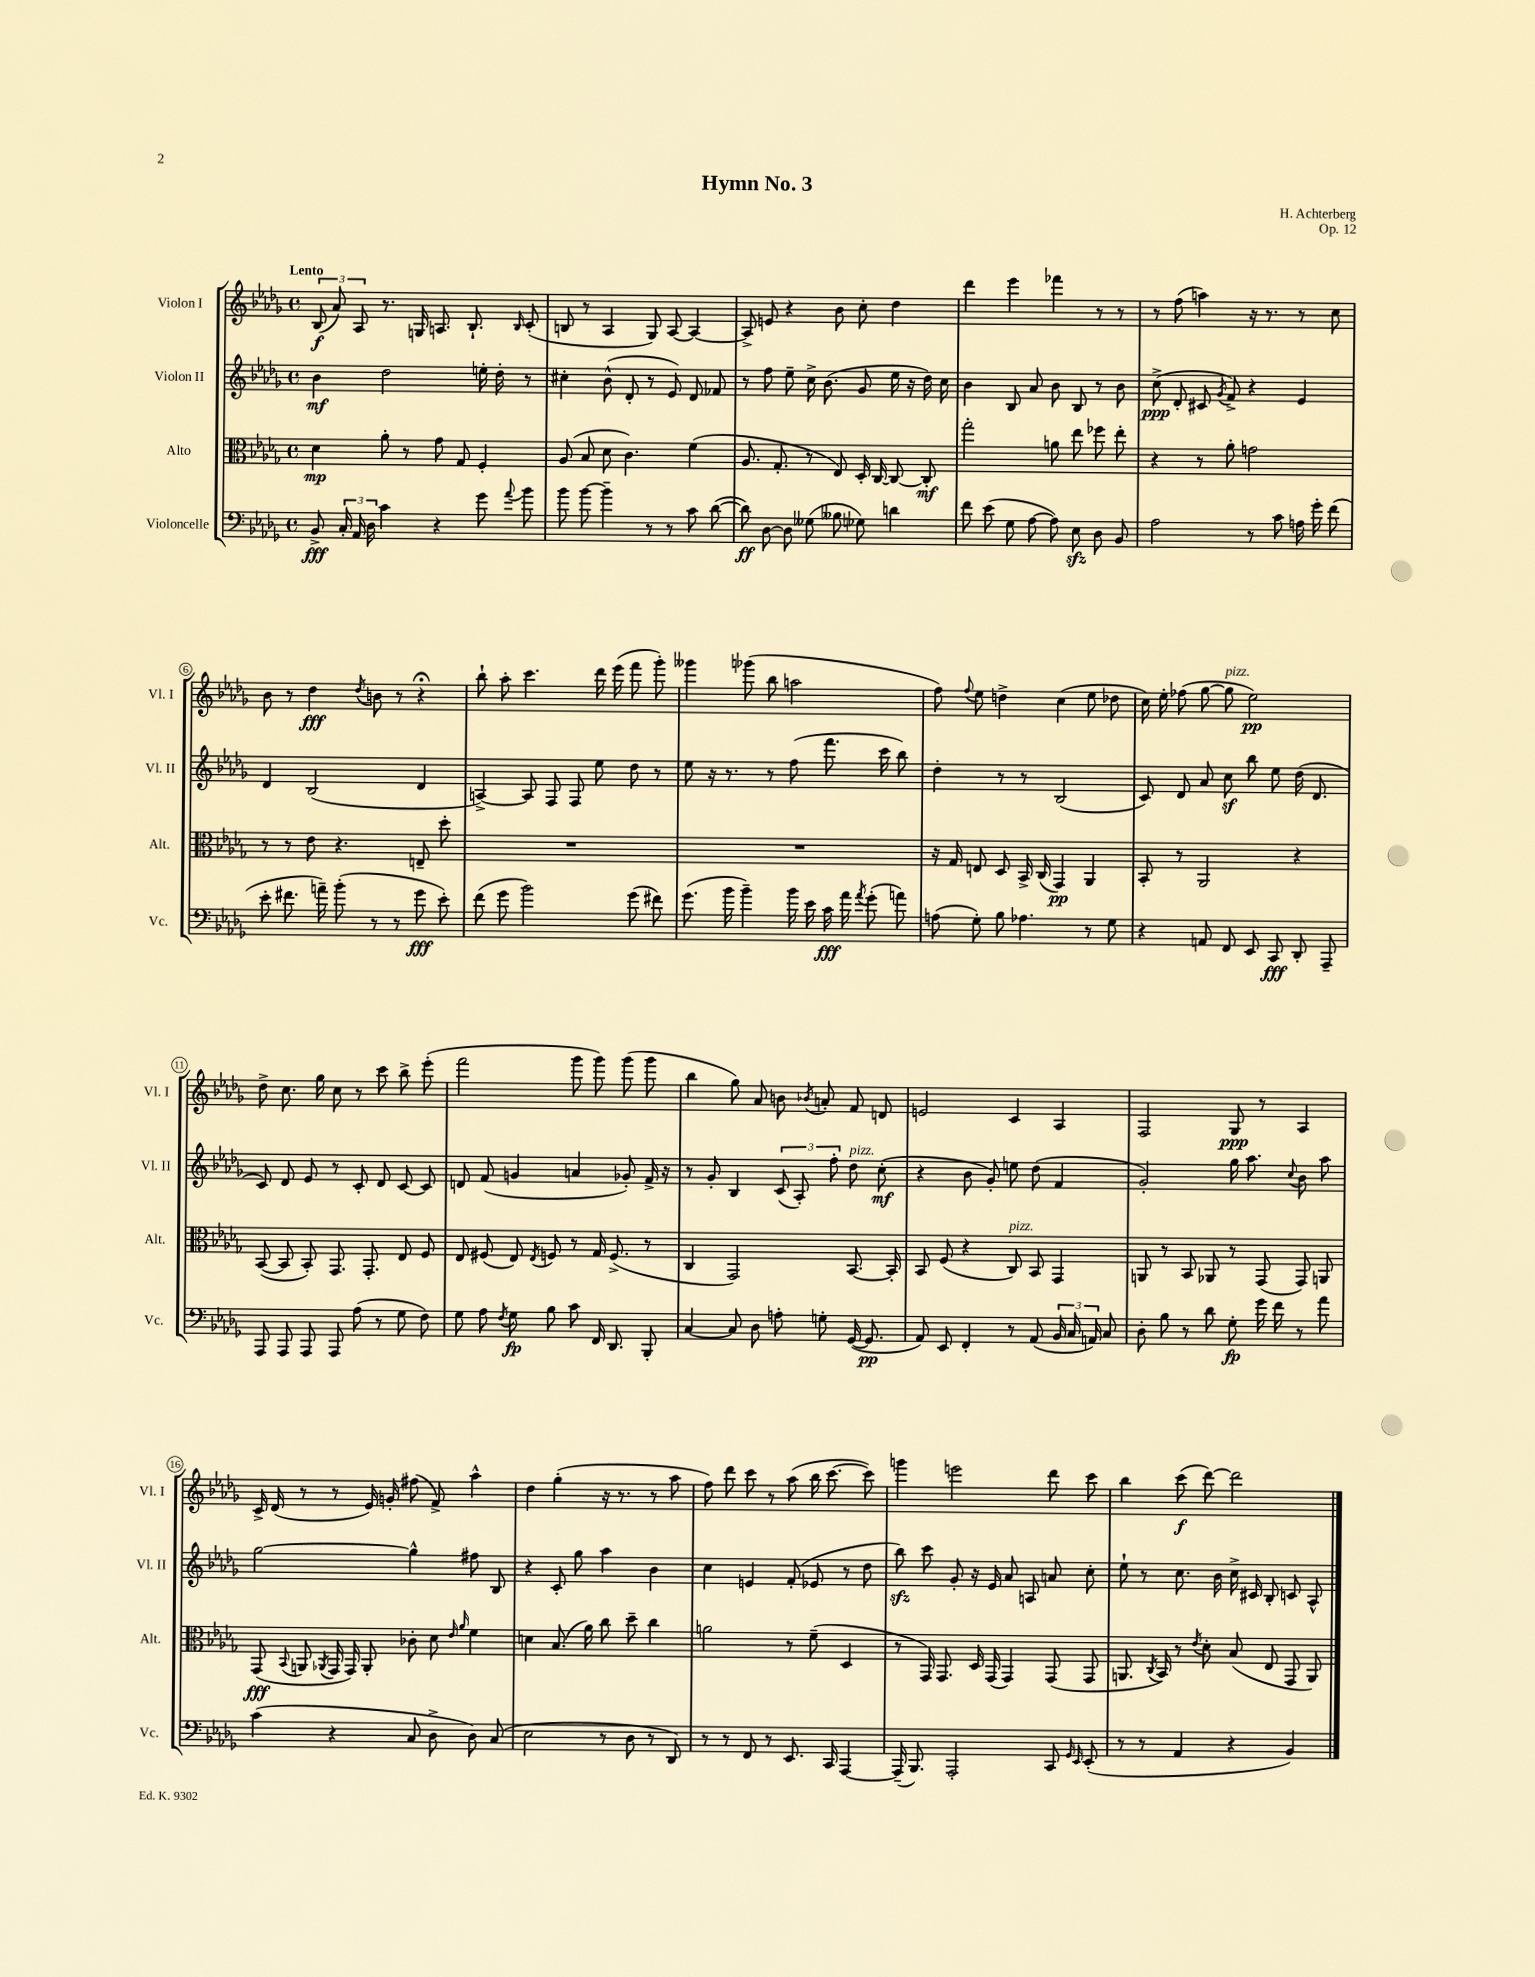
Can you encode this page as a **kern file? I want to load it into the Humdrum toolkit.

**kern	**dynam	**kern	**dynam	**kern	**dynam	**kern	**dynam
*part4	*part4	*part3	*part3	*part2	*part2	*part1	*part1
*staff4	*staff4	*staff3	*staff3	*staff2	*staff2	*staff1	*staff1
*I"Violoncelle	*	*I"Alto	*	*I"Violon II	*	*I"Violon I	*
*I'Vc.	*	*I'Alt.	*	*I'Vl. II	*	*I'Vl. I	*
*clefF4	*	*clefC3	*	*clefG2	*	*clefG2	*
*k[b-e-a-d-g-]	*	*k[b-e-a-d-g-]	*	*k[b-e-a-d-g-]	*	*k[b-e-a-d-g-]	*
*M4/4	*	*M4/4	*	*M4/4	*	*M4/4	*
*met(c)	*	*met(c)	*	*met(c)	*	*met(c)	*
=1	=1	=1	=1	=1	=1	=1	=1
!	!	!	!	!	!	!LO:TX:a:B:t=Lento	!
8BB-^/	fff	4d-\	mp	4b-\	mf	(12B-/	f
.	.	.	.	.	.	12a-/)	.
24C'/	.	.	.	.	.	.	.
24AA-/	.	.	.	.	.	12A-/	.
24D-\	.	.	.	.	.	.	.
4c\	.	8a-'\	.	2dd-\	.	8.r	.
.	.	8r	.	.	.	.	.
.	.	.	.	.	.	16Gn/	.
4r	.	8g-\	.	.	.	8.An/	.
.	.	8G-/	.	.	.	.	.
.	.	.	.	.	.	8.B-`/	.
8g-\	.	4F'/	.	16een'\	.	.	.
.	.	.	.	16dd-'\	.	.	.
8qqa-/	.	.	.	.	.	16qqB-/	.
8b-\	.	.	.	8r	.	(8c'/	.
=2	=2	=2	=2	=2	=2	=2	=2
8b-\	.	(8A-/	.	4cc#X'\	.	8Bn/	.
[8b-\	.	8B-/	.	.	.	8r	.
4b-~\]	.	8d-\	.	(8b-^^\	.	4A-/	.
.	.	4.c\)	.	8d-'/	.	.	.
8r	.	.	.	8r	.	8G-/)	.
8r	.	.	.	8e-/)	.	[8A-/	.
8c\	.	(4f\	.	8d-/	.	4A-/_	.
([8d-\	.	.	.	8f-X/	.	.	.
=3	=3	=3	=3	=3	=3	=3	=3
8d-\])	ff	8.A-/	.	8r	.	8A-^/]	.
[8D-\	.	.	.	8ff\	.	8en/	.
.	.	8.G-'/	.	.	.	.	.
8D-\]	.	.	.	8ee-~\	.	4r	.
(8G--X\	.	8r	.	16cc^\	.	.	.
.	.	.	.	(8.b-\	.	.	.
8B--X\	.	8E-/)	.	.	.	8b-\	.
8G-X\)	.	16D-'/	.	8g-/	.	8cc'\	.
.	.	[16C/	.	.	.	.	.
4dn\	.	8C/_	.	16ee-\	.	4dd-\	.
.	.	.	.	16r	.	.	.
.	.	8C'/]	mf	16dd-\)	.	.	.
.	.	.	.	16cc\	.	.	.
=4	=4	=4	=4	=4	=4	=4	=4
8f\	.	2gg-'\	.	4b-\	.	4ddd-\	.
(8e-\	.	.	.	.	.	.	.
8G-\	.	.	.	8B-/	.	4eee-\	.
[8A-\	.	.	.	8a-/	.	.	.
8A-\])	.	8an\	.	8b-\	.	4fff-X\	.
8E-zz\	.	8ee-\	.	8B-/	.	.	.
8D-\	.	8ff-X\	.	8r	.	8r	.
8BB-/	.	8ee-'\	.	8b-\	.	8r	.
=5	=5	=5	=5	=5	=5	=5	=5
2A-\	.	4r	.	(8cc^\	ppp	8r	.
.	.	.	.	8d-'/	.	(8ff\	.
.	.	8r	.	8c#X/	.	4aan\)	.
.	.	.	.	8qg-/	.	.	.
.	.	8a-'\	.	8f^/)	.	.	.
8r	.	2gn\	.	4r	.	16r	.
.	.	.	.	.	.	8.r	.
8c\	.	.	.	.	.	.	.
16An\	.	.	.	4e-/	.	8r	.
16g-'\	.	.	.	.	.	.	.
(8f\	.	.	.	.	.	8cc\	.
!!LO:LB:g=z
=6	=6	=6	=6	=6	=6	=6	=6
8e-'\	.	8r	.	4d-/	.	8b-\	.
8.f#X\	.	8r	.	.	.	8r	.
.	.	8e-\	.	(2B-/	.	4dd-\	fff
16an~\)	.	.	.	.	.	.	.
(8b-'\	.	4.r	.	.	.	.	.
.	.	.	.	.	.	8qdd-/	.
8r	.	.	.	.	.	8bn\	.
8r	.	.	.	.	.	8r	.
8g-\	fff	8En~/	.	4d-/	.	4r;<	.
8e-'\)	.	8dd-'\	.	.	.	.	.
=7	=7	=7	=7	=7	=7	=7	=7
(8f\	.	1r	.	[4An^/)	.	8bb-`\	.
8g-\	.	.	.	.	.	8aa-'\	.
2b-\)	.	.	.	8A/]	.	4.ccc\	.
.	.	.	.	8F/	.	.	.
.	.	.	.	8F/	.	.	.
.	.	.	.	8ee-\	.	16ddd-\	.
.	.	.	.	.	.	(16eee-\	.
(8g-\	.	.	.	8dd-\	.	8fff\	.
8f#X\)	.	.	.	8r	.	8ggg-'\)	.
=8	=8	=8	=8	=8	=8	=8	=8
(8.g-\	.	1r	.	8ee-\	.	4ggg--X\	.
.	.	.	.	16r	.	.	.
16b-\	.	.	.	8.r	.	.	.
4b-~\)	.	.	.	.	.	(8ggg-X\	.
.	.	.	.	8r	.	8bb-\	.
16b-\	.	.	.	(8ff\	.	2aan\	.
16e-\	.	.	.	.	.	.	.
16c\	fff	.	.	8.fff\	.	.	.
16a-\	.	.	.	.	.	.	.
8qa-/	.	.	.	.	.	.	.
(8g-'\	.	.	.	.	.	.	.
.	.	.	.	16ccc\	.	.	.
8an\)	.	.	.	8bb-\)	.	.	.
=9	=9	=9	=9	=9	=9	=9	=9
(8An\	.	16r	.	4dd-'\	.	8ff\)	.
.	.	16G-/	.	.	.	.	.
.	.	.	.	.	.	8qqff/	.
8G-'\)	.	8En/	.	.	.	8ee-\	.
8B-\	.	8D-/	.	8r	.	4ddn^\	.
4.A-X\	.	16BB-^/	.	8r	.	.	.
.	.	(16C/	.	.	.	.	.
.	.	4GG-/)	pp	(2B-/	.	(4cc\	.
8r	.	4AA-/	.	.	.	8ee-\	.
8G-\	.	.	.	.	.	8dd-X\	.
=10	=10	=10	=10	=10	=10	=10	=10
4r	.	8BB-'/	.	8c/)	.	16cc\)	.
.	.	.	.	.	.	16ee-'\	.
.	.	8r	.	8d-/	.	(8ff-X\	.
8AAn/	.	2AA-/	.	8a-/	.	[8gg-\	.
!	!	!	!	!	!	!LO:TX:a:i:t=pizz.	!
8FF/	.	.	.	8ccz\	.	8gg-\]	.
8EE-/	.	.	.	8bb-\	.	2ee-\)	pp
8CC/	fff	.	.	8ee-\	.	.	.
8DD-'/	.	4r	.	(16dd-\	.	.	.
.	.	.	.	8.d-/	.	.	.
8AAA-~/	.	.	.	.	.	.	.
!!LO:LB:g=z
=11	=11	=11	=11	=11	=11	=11	=11
8AAA-/	.	([8BB-/	.	8c/)	.	8dd-^\	.
8AAA-/	.	8BB-/]	.	8d-/	.	8.cc\	.
8AAA-/	.	8BB-'/)	.	8e-/	.	.	.
.	.	.	.	.	.	16gg-\	.
8AAA-/	.	8.GG-/	.	8r	.	8cc\	.
(8A-\	.	.	.	8c'/	.	8r	.
.	.	8.GG-'/	.	.	.	.	.
8r	.	.	.	8d-/	.	8ccc\	.
8G-\	.	8E-/	.	[8c/	.	8bb-^\	.
8F\)	.	8F/	.	8c/]	.	(8eee-'\	.
=12	=12	=12	=12	=12	=12	=12	=12
8G-\	.	8E-/	.	8dn/	.	2fff\	.
8A-\	.	(8F#X/	.	(8f/	.	.	.
8qF/	.	.	.	.	.	.	.
8G-\	fp	8E-/)	.	4gn/	.	.	.
.	.	8qE-/	.	.	.	.	.
8B-\	.	8Fn/	.	.	.	.	.
8c\	.	8r	.	4an/	.	8ggg-\	.
16FF/	.	16G-/	.	.	.	8ggg-\)	.
8.DD-/	.	(8.F^/	.	.	.	.	.
.	.	.	.	8g-X'/)	.	(8ggg-\	.
8BBB-'/	.	8r	.	16f^/	.	8ggg-\	.
.	.	.	.	16r	.	.	.
=13	=13	=13	=13	=13	=13	=13	=13
[4C/	.	4C/	.	8r	.	4bb-\	.
.	.	.	.	8g-'/	.	.	.
8C/]	.	2GG-/)	.	4B-/	.	8gg-\)	.
8D-\	.	.	.	.	.	8a-/	.
8An'\	.	.	.	(12c/	.	8bn\	.
.	.	.	.	12A-'/)	.	.	.
.	.	.	.	.	.	8qb-X/	.
8Gn'\	.	.	.	.	.	8an'/	.
.	.	.	.	12ff'\	.	.	.
!	!	!	!	!LO:TX:a:i:t=pizz.	!	!	!
([16GG-/	.	[8.BB-/	.	8dd-\	.	8f/	.
8.GG-/]	pp	.	.	.	.	.	.
.	.	.	.	(8cc'\	mf	8dn/	.
.	.	16BB-'/]	.	.	.	.	.
=14	=14	=14	=14	=14	=14	=14	=14
8AA-/)	.	8BB-/	.	4r	.	2en/	.
8EE-/	.	(8F/	.	.	.	.	.
4FF'/	.	4r	.	8b-\	.	.	.
.	.	.	.	8g-'/)	.	.	.
!	!	!LO:TX:a:i:t=pizz.	!	!	!	!	!
8r	.	8C/)	.	8een\	.	4c/	.
(8AA-/	.	8BB-/	.	(8dd-\	.	.	.
24BB-/	.	4GG-/	.	4f/	.	4A-/	.
24C/	.	.	.	.	.	.	.
24AAn/)	.	.	.	.	.	.	.
8C/	.	.	.	.	.	.	.
=15	=15	=15	=15	=15	=15	=15	=15
8D-'\	.	8AAn/	.	2g-'/)	.	2F/	.
8B-\	.	8r	.	.	.	.	.
8r	.	8BB-/	.	.	.	.	.
8d-\	.	8AA-X/	.	.	.	.	.
8G-'\	fp	8r	.	16gg-\	.	8G-/	ppp
.	.	.	.	8.aa-\	.	.	.
16g-\	.	(8GG-/	.	.	.	8r	.
16f\	.	.	.	.	.	.	.
.	.	.	.	8qqcc/	.	.	.
8r	.	8GG-/)	.	8b-\	.	4A-/	.
8a-\	.	8AAn/	.	8aa-\	.	.	.
!!LO:LB:g=z
=16	=16	=16	=16	=16	=16	=16	=16
(4c\	.	(8GG-/	fff	[2gg-\	.	16c^/	.
.	.	.	.	.	.	(16d-/	.
.	.	8qqBB-/	.	.	.	.	.
.	.	8AAn/	.	.	.	8r	.
.	.	8qAA-X/	.	.	.	.	.
4r	.	16GG-/	.	.	.	8r	.
.	.	16GG-/)	.	.	.	.	.
.	.	8AA-'/	.	.	.	16e-/)	.
.	.	.	.	.	.	16gn'/	.
8C/	.	8c-X'\	.	4gg-^^\]	.	(8ff#X\	.
8D-^\	.	8d-\	.	.	.	8f^/)	.
.	.	16qqe-/	.	.	.	.	.
.	.	16qqa-/	.	.	.	.	.
8D-\)	.	4f\	.	8ff#X\	.	4aa-^^\	.
(8C/	.	.	.	8B-/	.	.	.
=17	=17	=17	=17	=17	=17	=17	=17
2E-\	.	4dn\	.	4r	.	4dd-\	.
.	.	(8.B-/	.	8c'/	.	(4gg-'\	.
.	.	.	.	8gg-\	.	.	.
.	.	16a-\)	.	.	.	.	.
8r	.	8cc\	.	4aa-\	.	16r	.
.	.	.	.	.	.	8.r	.
8D-\	.	8dd-~\	.	.	.	.	.
8r	.	4cc\	.	4b-\	.	8r	.
8DD-/)	.	.	.	.	.	8aa-\	.
=18	=18	=18	=18	=18	=18	=18	=18
8r	.	2an\	.	4cc\	.	8ff\)	.
8r	.	.	.	.	.	8ddd-\	.
8FF/	.	.	.	4en/	.	8ccc\	.
8r	.	.	.	.	.	8r	.
8.EE-/	.	8r	.	(8f'/	.	(8aa-\	.
.	.	(8f~\	.	8e-X/	.	16bb-\	.
16CC/	.	.	.	.	.	[8.ccc\	.
[4AAA-/	.	4D-/	.	8r	.	.	.
.	.	.	.	8dd-\	.	8ccc\])	.
=19	=19	=19	=19	=19	=19	=19	=19
(16AAA-~/]	.	8r	.	8bb-zz\)	.	4gggn\	.
8.BBB-/)	.	.	.	.	.	.	.
.	.	16GG-/)	.	8ccc\	.	.	.
.	.	8.GG-/	.	.	.	.	.
2AAA-'/	.	.	.	8g-'/	.	2eeen\	.
.	.	16D-/	.	16r	.	.	.
.	.	(16GG-/	.	16e-/	.	.	.
.	.	4GG-/)	.	8a-/	.	.	.
.	.	.	.	8An/	.	.	.
8CC/	.	(8GG-/	.	8an/	.	8ddd-\	.
16qqGG-/	.	.	.	.	.	.	.
16qqEE-/	.	.	.	.	.	.	.
(8EE-'/	.	8GG-/	.	8cc'\	.	8ccc\	.
=20	=20	=20	=20	=20	=20	=20	=20
8r	.	8.AAn/	.	8ee-`\	.	4bb-\	.
8r	.	.	.	8r	.	.	.
.	.	8qC/	.	.	.	.	.
.	.	16BB-/)	.	.	.	.	.
4AA-/	.	8r	.	8.cc\	.	(8ccc\	f
.	.	8qe-/	.	.	.	.	.
.	.	8d-'\	.	.	.	[8ddd-\)	.
.	.	.	.	16b-\	.	.	.
4r	.	(8B-/	.	16cc^\	.	2ddd-\]	.
.	.	.	.	16c#X/	.	.	.
.	.	8E-/	.	8B-'/	.	.	.
4BB-/)	.	8GG-/	.	8cn/	.	.	.
.	.	8AA/)	.	8A-^^/	.	.	.
==	==	==	==	==	==	==	==
*-	*-	*-	*-	*-	*-	*-	*-
